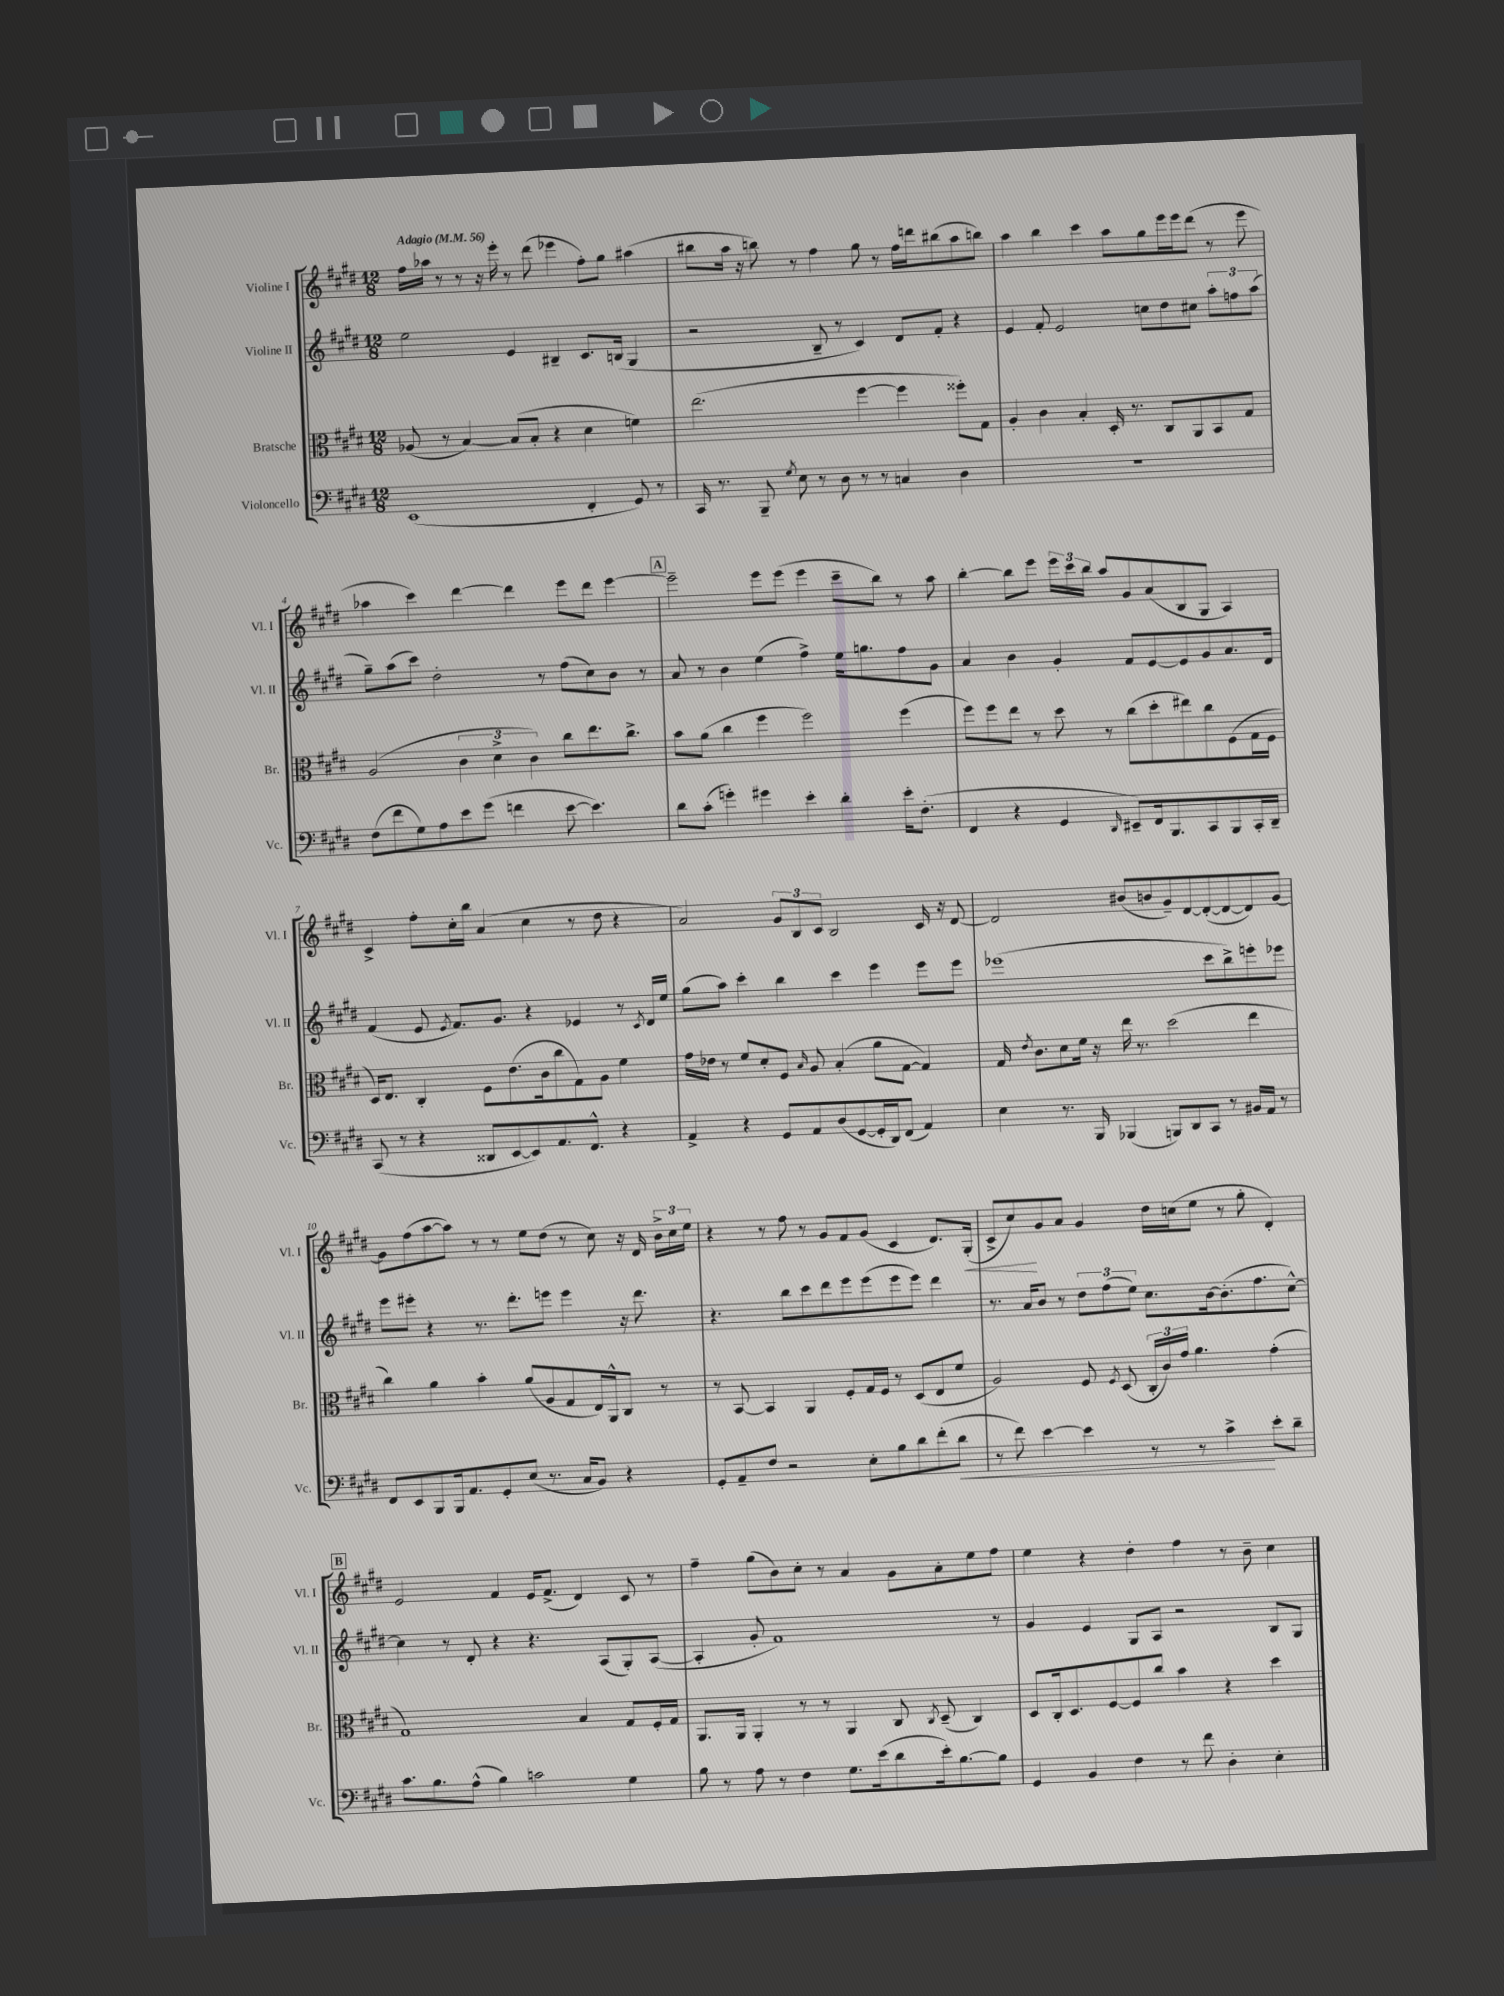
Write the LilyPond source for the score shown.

<<
\new StaffGroup <<
\new Staff = "s0" \with { instrumentName = "Violine I" shortInstrumentName = "Vl. I" } {
    \clef treble \key e \major \numericTimeSignature \time 12/8 \tempo "Adagio" 4 = 56
    \autoBeamOff fis''16[ aes''16] r8 r8 r16 e'''16-. r8 dis'''8( ees'''4 fis''8[-.) gis''8] ais''4( |
    bis''8[ a''16] r16 b''8) r8 fis''4 gis''8 r8 fis''16[ d'''16 bis''8( a''8 b''8]) |
    a''4 b''4 cis'''4 a''8[ gis''8 e'''16 e'''16 dis'''8]( r8 e'''8 |
    aes''4 cis'''4) dis'''4~ dis'''4 e'''8[ dis'''8] e'''4~ |
    \mark \markup { \box "A" } e'''2-- e'''8[ e'''8]( e'''4 cis'''8[-- b''8]) r8 a''8 |
    b''4~-. b''8[ e'''8] \tuplet 3/2 { e'''16[ cis'''16 b''16] } a''8[ gis'8 a'8( b8 gis8] a4) |
    cis'4-> fis''8[-. cis''16-. b''16] a'4( cis''4 r8 dis''8 r4 |
    a'2) \tuplet 3/2 { gis'8[ b8 cis'8] } b2 cis'16 r16 dis'8~ |
    dis'2 bis'8[( b'8 gis'8--) dis'8~ dis'8~-.( dis'8~ dis'8) gis'8]~ |
    gis'8[ fis''8( a''8~ a''8]) r8 r8 e''8[ dis''8]( r8 cis''8) r16 dis'16 \tuplet 3/2 { b'16[-> cis''16 e''16] } |
    r4 r8 fis''8 r8 gis'8[ fis'8 gis'8]( cis'4 dis'8.[) gis16]-.\<( |
    cis'8[-> cis''8\!) gis'8 a'8] gis'4 dis''16[ c''16( e''8] r8 gis''8-. dis'4-.) |
    \mark \markup { \box "B" } e'2 fis'4 e'16[ fis'8.]->( dis'4) cis'8 r8 |
    fis''4-- gis''8[( b'8) cis''8]-. r8 a'4 gis'8[ a'8-. e''8 fis''8] |
    e''4 r4 dis''4-. fis''4 r8 b'8-- cis''4 \bar "|." |
}
\new Staff = "s1" \with { instrumentName = "Violine II" shortInstrumentName = "Vl. II" } {
    \clef treble \key e \major \numericTimeSignature \time 12/8
    \autoBeamOff e''2 e'4 bis4-- cis'8.[ b16]( gis4 |
    r2 b8-- r8 cis'4) dis'8[ fis'8]-. r4 |
    e'4 fis'8-. e'2 c''8[ dis''8 cis''8] \tuplet 3/2 { a''8[-. f''8 a''8]( } |
    gis''8[--) a''8( cis'''8]) dis''2-. r8 fis''8[( cis''8) b'8] r8 |
    \mark \markup { \box "A" } a'8 r8 b'4 e''4( fis''4->) e''16[ g''8. fis''8 gis'8] |
    a'4 b'4 gis'4-. fis'8[ e'8~ e'8 gis'8 a'8. dis'16] |
    fis'4( e'8 \acciaccatura { e'8 } fis'8.[) gis'8.] r4 ees'4 r8 \acciaccatura { cis'8 } dis'16[ e''16] |
    gis''8[( a''8]) cis'''4-. b''4 cis'''4 e'''4 e'''8[ e'''8] |
    ees'''1( cis'''8[ b''8->) e'''8-. ees'''8] |
    e'''8[ eis'''8]-. r4 r8. dis'''8.[-. e'''8] e'''4 r16 dis'''8. |
    r4. b''8[ cis'''8 dis'''8 e'''8 e'''8( e'''8 e'''8]) dis'''4 |
    r8. a'16[ b'8] r8 \tuplet 3/2 { dis''8[ fis''8( e''8]) } cis''8.[ b'16~ b'8.-.( fis''8. cis''8]~-^) |
    \mark \markup { \box "B" } cis''4 r8 dis'8-. r4 r4. a8[( gis8-.) a8]~( |
    a4-. gis'8-. fis'1) r8 |
    gis'4 e'4 gis8[ a8] r2 b8[ gis8] \bar "|." |
}
\new Staff = "s2" \with { instrumentName = "Bratsche" shortInstrumentName = "Br." } {
    \clef alto \key e \major \numericTimeSignature \time 12/8
    \autoBeamOff aes8( r8 b4~) b8[( b8]-. r4 dis'4 f'4) |
    e''2.( fis''4~ fis''4 fisis''8[-.) gis8] |
    a4-. cis'4 b4-. dis16-. r8. cis8[ a,8 b,8 gis8] |
    a2( \tuplet 3/2 { cis'4 dis'4-> cis'4) } cis''8[ e''8. cis''8.]-> |
    \mark \markup { \box "A" } b'8[ a'8]( cis''4 fis''4 fis''2) fis''4( |
    fis''8[) fis''8 e''8] r8 dis''8 r8 cis''8[( dis''8-. eis''8) cis''8 fis8( gis16 fis16] |
    dis16[) e8.] cis4-. fis8[ e'8.( cis'16 cis''8 gis8) a8] fis'4 |
    gis'16[ ees'16] r8 fis'8[ dis'8-. fis8] \grace { b16 } a8 b4-.( a'8[ gis8]~ gis4) |
    gis16 \acciaccatura { e'8 } cis'8.[ dis'8 fis'16] r16 e''16 r8. dis''2( e''4 |
    cis''4) a'4 b'4-. a'8[( a8 gis8 e16) a,16-^ cis8] r8 |
    r8 b,8~ b,4 a,4 fis8[-. gis16 fis16] r8 dis8[( e8 fis'8] |
    a2) fis8 \acciaccatura { fis8 } dis8( \tuplet 3/2 { cis16[-. cis'16) gis'16] } a'4. gis'4-.( |
    \mark \markup { \box "B" } gis1) b4 gis8[ fis16-. gis16] |
    a,8.[ a,16] a,4-. r8 r8 a,4 cis8 \acciaccatura { cis8 } dis8--( cis4) |
    dis8[ cis16-. dis8. fis8~ fis8 cis''8] b'4 r4 dis''4 \bar "|." |
}
\new Staff = "s3" \with { instrumentName = "Violoncello" shortInstrumentName = "Vc." } {
    \clef bass \key e \major \numericTimeSignature \time 12/8
    \autoBeamOff e,1( fis,4-. gis,8) r8 |
    cis,16 r8. b,,8-- \acciaccatura { gis8 } e8 r8 dis8 r8 r8 c4 dis4 |
    R1. |
    fis8[( fis'8 gis8) a8 e'8 gis'8]( f'4 e'8~ e'4.) |
    \mark \markup { \box "A" } dis'8[ cis'8]-.( g'4-.) gis'4 e'4-. dis'4-. e'16[-. fis8.]-.( |
    fis,4 r4 gis,4 \grace { dis,16 } eis,8[--) fis,16 b,,8. cis,8 b,,8 cis,16-. dis,16]-- |
    cis,8( r8 r4 disis,8[ e,8~ e,8) a,8. fis,8.]-^ r4 |
    a,4-> r4 gis,8[ a,8 dis8( gis,8~ gis,16-. dis,16) fis,8]( a,4) |
    e4 r8. b,,16 bes,,4( b,,8[) dis,8 cis,8] r8 bis,16[ a,16] r8 |
    fis,8[ e,8 b,,8 b,,16 a,8. gis,8-. e8]( r8. cis16[ b,8]) r4 |
    gis,8[-. a,8-- fis8] r2 e8[-. b8 dis'8 fis'8-.( dis'8]\< |
    r8 fis'8) e'4~ e'4 r8 r8 cis'4->\! e'8[-. dis'8]-- |
    \mark \markup { \box "B" } cis'8.[ b8. a8]-^( b4) c'2 gis4 |
    b8 r8 a8 r8 fis4 gis8.[ e'16( dis'8 e'16-.) b8.~ b8] |
    gis,4 b,4 fis4 r8 fis'8 dis4-. e4-. \bar "|." |
}
>>
>>
